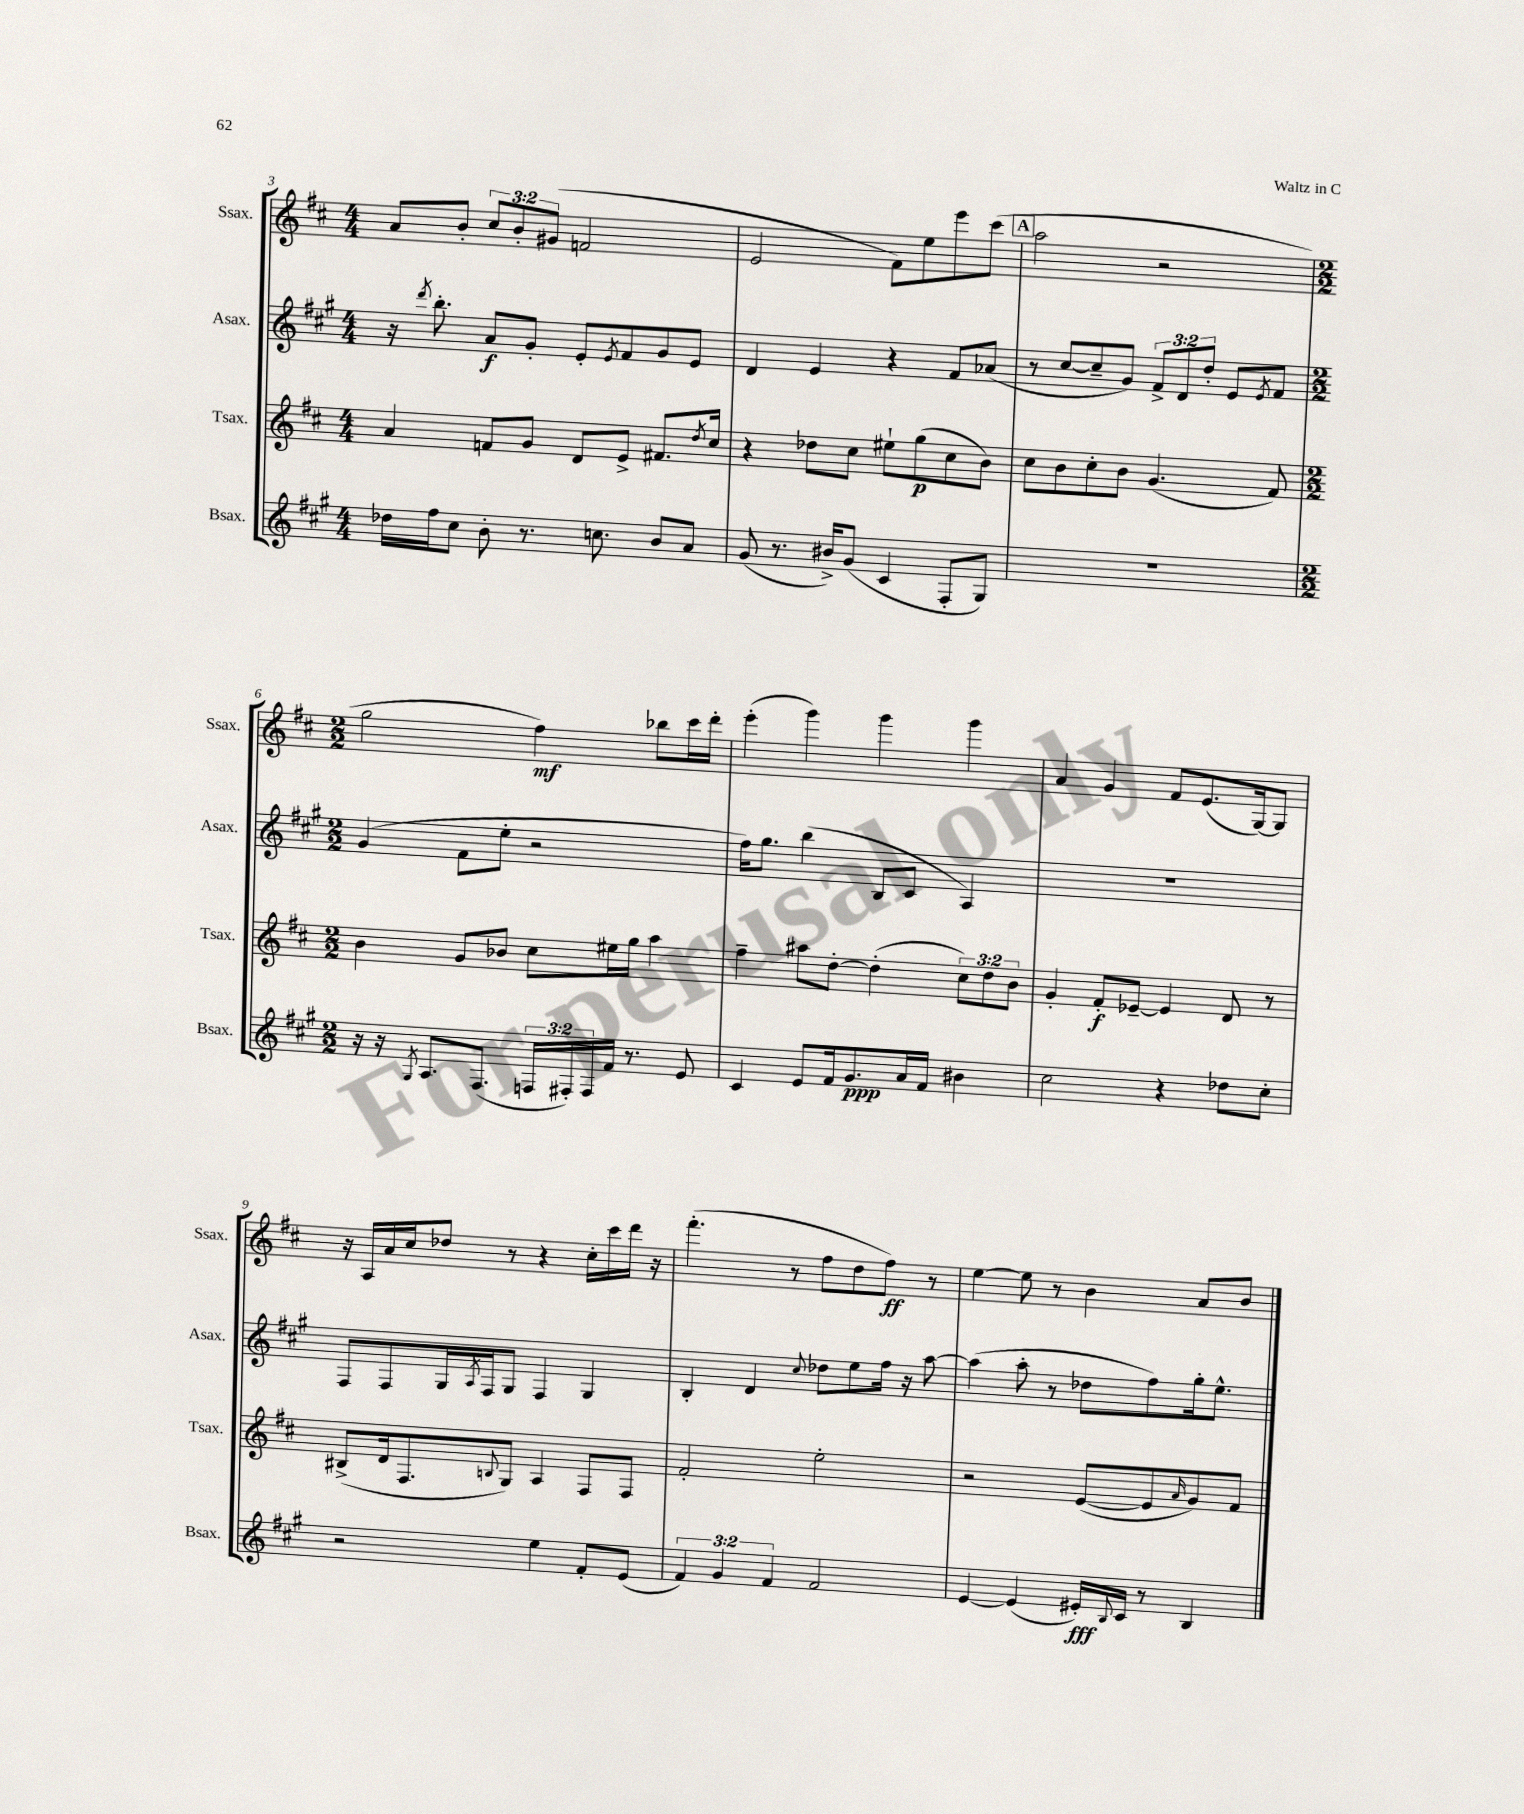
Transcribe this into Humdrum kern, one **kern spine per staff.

**kern	**kern	**kern	**kern
*staff4	*staff3	*staff2	*staff1
*clefG2	*clefG2	*clefG2	*clefG2
*k[f#c#g#]	*k[f#c#]	*k[f#c#g#]	*k[f#c#]
*M4/4	*M4/4	*M4/4	*M4/4
16dd-\LL	4a/	16r	8a/L
.	.	8qddd/	.
16ff#\J	.	8.bb'\	.
8cc#\J	.	.	8b'/J
8b'\	8f/L	8a/L	12cc#/L
.	.	.	12b'/
8.r	8g/J	8g#'/J	.
.	.	.	(12g#/J
.	8d/L	8e'/L	2f/
8.cc\	.	.	.
.	.	8qe/	.
.	8e^/J	8f#/	.
8b/L	8.f#/L	8g#/	.
8a/J	.	8e/J	.
.	8qdd/	.	.
.	16cc#/Jk	.	.
=	=	=	=
(8g#/	4r	4d/	2e/
8.r	.	.	.
.	8dd-\L	4e/	.
16b#^/LK)	.	.	.
(8g#/J	8cc#\J	.	.
4c#/	8ee#`\L	4r	8f#\L)
.	(8gg\	.	8ee\
8F#'/L	8cc#\	8f#/L	8eee\
8G#/J)	8b\J)	(8a-/J	(8ccc#\J
=	=	=	=
1r	8cc#\L	8r	2aa\
.	8b\	[8cc#/L	.
.	8cc#'\	8cc#~/]	.
.	8b\J	8g#/J)	.
.	(4.g/	12f#^/L	2r
.	.	12d/	.
.	.	12dd'/J	.
.	.	8e/L	.
.	.	8qe/	.
.	8f#/)	8f#/J	.
=	=	=	=
*M2/2	*M2/2	*M2/2	*M2/2
16r	4b\	(4g#/	2gg\
16r	.	.	.
8qG#/	.	.	.
8.A/L	.	.	.
.	8g/L	8f#\L	.
(8.F#/J	.	.	.
.	8b-/J	8ee'\J	.
24F/LL	8cc#\L	2r	4ff#\)
24F#'/)	.	.	.
24F#/	.	.	.
16f#/JJ	16ee#\L	.	.
8.r	16gg\JJ	.	.
.	4aa\	.	8bb-\L
8e/	.	.	16ccc#\L
.	.	.	16ddd'\JJ
=	=	=	=
4c#/	4ff#~\	16ff#\LK)	(4eee'\
.	.	8.gg#\J	.
8e/L	8aa#\L	(4bb\	4ggg\)
16f#/k	[8dd'\J	.	.
8.g#/	.	.	.
.	(4dd'\]	8B/L	4ggg\
16a/L	.	8c#/J	.
16f#/JJ	.	.	.
4b#\	12cc#\L)	4A/)	4ggg\
.	12dd\	.	.
.	12b\J	.	.
=	=	=	=
2cc#\	4g'/	1r	4a/
.	8f#'/L	.	4g/
.	[8e-~/J	.	.
4r	4e-/]	.	8f#/L
.	.	.	(8.e/
8dd-\L	8d/	.	.
.	.	.	[16G/k)
8cc#'\J	8r	.	8G/]J
=	=	=	=
2r	(8B#^/L	8F#/L	16r
.	.	.	16A/LL
.	16d/k	8F#/	16a/
.	8.F#/	.	16cc#/J
.	.	16G#/L	8dd-/J
.	.	8qA/	.
.	.	16F#/J	.
.	8qqB/	.	.
.	8G/J)	8G#/J	8r
4ee\	4A/	4F#/	4r
8f#'/L	8F#/L	4G#/	16cc#'\LL
.	.	.	16ccc#\
(8e/J	8F#/J	.	16ddd\JJ
.	.	.	16r
=	=	=	=
6f#/)	2f#'/	4B'/	(4.fff#'\
6g#/	.	.	.
.	.	4d/	.
6f#/	.	.	.
.	.	.	8r
.	.	8qqcc#/	.
2f#/	2ee'\	8dd-\L	8ff#\L
.	.	8ee\	8dd\
.	.	16ff#\Jk	8ff#\J)
.	.	16r	.
.	.	[8aa\	8r
=	=	=	=
[4e/	2r	(4aa\]	[4ee\
(4e/]	.	8aa'\	8ee\]
.	.	8r	8r
16e#'/LL)	([8e/L	8dd-\L	4b\
8qqB/	.	.	.
16c#/JJ	.	.	.
8r	8e/]	8ff#\)	.
.	16qqa/	.	.
4B/	8g/)	16gg#'\k	8a/L
.	.	8.ee^^\J	.
.	8f#/J	.	8b/J
==	==	==	==
*-	*-	*-	*-
